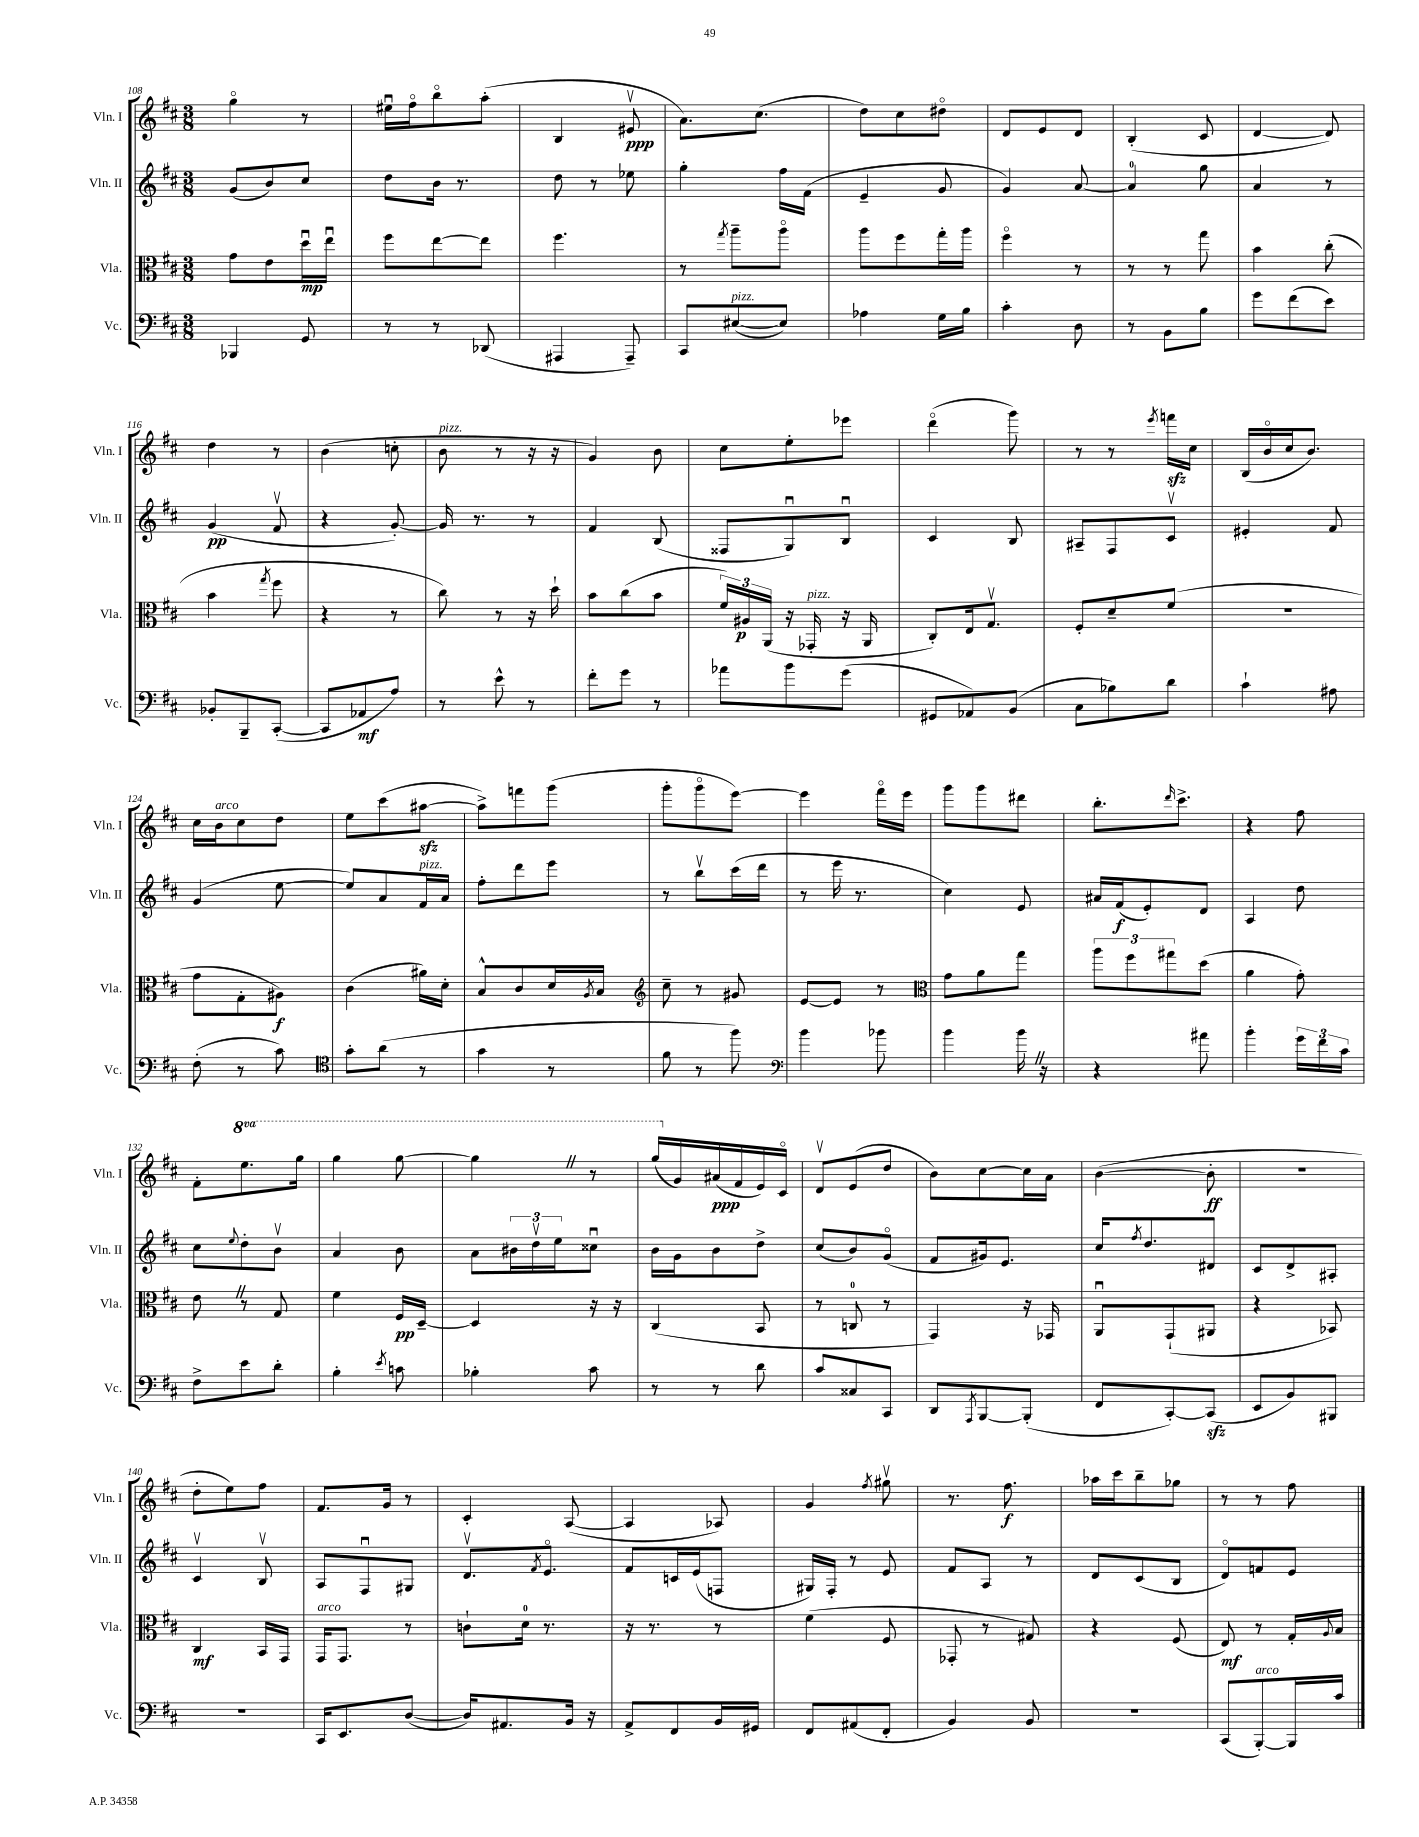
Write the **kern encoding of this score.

**kern	**kern	**kern	**kern
*staff4	*staff3	*staff2	*staff1
*clefF4	*clefC3	*clefG2	*clefG2
*k[f#c#]	*k[f#c#]	*k[f#c#]	*k[f#c#]
*M3/8	*M3/8	*M3/8	*M3/8
4BBB-/	8g\L	(8g/L	4ggo\
.	8e\	8b/)	.
8GG/	16ddu\L	8cc#/J	8r
.	16eeu\JJ	.	.
=	=	=	=
8r	8ff#\L	8dd\L	16ee#u\LL
.	.	.	16ff#o\J
8r	[8ee\	16b\Jk	8bbo\
.	.	8.r	.
(8DD-/	8ee\]J	.	(8aa'\J
=	=	=	=
4AAA#/	4.ff#\	8dd\	4B/
.	.	8r	.
8AAA#~/)	.	8ee-\	8e#v/
=	=	=	=
8CC#/L	8r	4gg'\	8.a\L)
.	8qgg/	.	.
([8E#/	8aa~\L	.	.
.	.	.	(8.cc#\J
8E#/]J)	8aao\J	16ff#\LL	.
.	.	(16f#\JJ	.
=	=	=	=
4A-\	8aa\L	4e~/	8dd\L)
.	8ff#\	.	8cc#\
16G\LL	16gg'\L	8g/	8dd#o\J
16B\JJ	16aa\JJ	.	.
=	=	=	=
4c#'\	4ff#o\	4g/)	8d/L
.	.	.	8e/
8D\	8r	[8a/	8d/J
=	=	=	=
8r	8r	4a/]	(4B'/
8BB\L	8r	.	.
8B\J	8gg\	8gg\	8c#/
=	=	=	=
8g\L	4b\	4a/	[4d/
(8f#\	.	.	.
8e\J)	(8cc#'\	8r	8d/])
=	=	=	=
8BB-'/L	4b\	(4g/	4dd\
8BBB~/	.	.	.
.	8qgg/	.	.
([8CC#'/J	8ff#\	8f#v/	8r
=	=	=	=
8CC#/]L	4r	4r	(4b\
8AA-/	.	.	.
8A/J)	8r	[8g'/)	8cc'\
=	=	=	=
8r	8cc#\)	16g/]	8b\
.	.	8.r	.
8e^^\	8r	.	8r
8r	16r	8r	16r
.	16dd`\	.	16r
=	=	=	=
8f#'\L	8b\L	4f#/	4g/)
8g\J	(8cc#\	.	.
8r	8b\J	(8B/	8b\
=	=	=	=
8a-\L	24f#/LL)	8F##/L	8cc#\L
.	24A#/	.	.
.	(24AA/JJ	.	.
8b\	16r	8Gu/)	8ee'\
.	16GG-'/	.	.
(8g\J	16r	8Bu/J	8eee-\J
.	16AA/	.	.
=	=	=	=
8GG#/L	8C#'/L)	4c#/	(4dddo\
8AA-/)	16E/k	.	.
.	8.Gv/J	.	.
(8BB/J	.	8B/	8ggg\)
=	=	=	=
8C#\L	8F#'/L	8A#~/L	8r
8B-\)	8d~/	8F#/	8r
.	.	.	8qeee/
8d\J	(8f#/J	8c#v/J	16fff\LL
.	.	.	16cc#\JJ
=	=	=	=
4c#`\	4.r	4e#'/	(16B/LL
.	.	.	16bo/
.	.	.	16cc#/J
.	.	.	8.b/J)
8A#\	.	8f#/	.
=	=	=	=
(8F#'\	8g\L	(4g/	16cc#\LL
.	.	.	16b\J
8r	8G'\	.	8cc#\
8c#\)	8A#\J)	[8ee\	8dd\J
=	=	=	=
*clefC4	*	*	*
8g'\L	(4c#\	8ee/]L)	8ee\L
(8a\J	.	8a/	(8ccc#\
8r	16a#\LL)	16f#/L	[8aa#\J
.	16d'\JJ	16a/JJ	.
=	=	=	=
4g\	8B^^/L	8ff#'\L	8aa#^\]L)
.	8c#/	8ddd\	8fff\
8r	16d/L	8eee\J	(8ggg\J
.	8qA/	.	.
.	16B/JJ	.	.
=	=	=	=
*	*clefG2	*	*
8f#\	8cc#~\	8r	8ggg'\L
8r	8r	8bbv\L	8gggo\
8ff#\)	8g#/	(16ccc#\L	[8eee\J)
.	.	16ddd\JJ	.
=	=	=	=
*clefF4	*	*	*
4b\	[8e/L	8r	4eee\]
.	8e/]J	16eee\	.
.	.	8.r	.
8b-\	8r	.	16fff#o\LL
.	.	.	16eee\JJ
=	=	=	=
*	*clefC3	*	*
4b\	8g\L	4cc#\)	8ggg\L
.	8a\	.	8ggg\
16b\	8gg\J	8e/	8ddd#\J
16r	.	.	.
=	=	=	=
4r	12aa\L	16a#/LL	8.bb'\L
.	.	(16f#/J	.
.	12ff#\	.	.
.	.	8e'/)	.
.	12gg#\	.	.
.	.	.	16qqddd/
.	.	.	8.ccc#^\J
8a#\	(8dd\J	8d/J	.
=	=	=	=
4b'\	4a\	4A/	4r
24g\LL	8g'\)	8dd\	8ff#\
24f#\	.	.	.
24c#\JJ	.	.	.
=	=	=	=
8F#^\L	8e\	8cc#\L	8f#'\L
.	.	8qqee/	.
8e\	8r	8dd'\	8.eee\
8d'\J	8G/	8bv\J	.
.	.	.	16ggg\Jk
=	=	=	=
4B'\	4f#\	4a/	4ggg\
8qe/	.	.	.
8c\	16F#/LL	8b\	[8ggg\
.	[16D~/JJ	.	.
=	=	=	=
4B-'\	4D/]	8a\L	4ggg\]
.	.	24b#\L	.
.	.	24ddv\	.
.	.	24ee\J	.
8c#\	16r	8cc##u\J	8r
.	16r	.	.
=	=	=	=
8r	(4C#/	16b\LL	(16ggg/LL
.	.	16g\J	16g/)
8r	.	8b\	(16a#/
.	.	.	16f#/
8d\	8BB/	8dd^\J	16e/)
.	.	.	16c#o/JJ
=	=	=	=
8c#/L	8r	(8cc#/L	8dv/L
8C##/	8C/	8b/)	(8e/
8CC#/J	8r	(8go/J	8dd/J
=	=	=	=
8DD/L	4GG/)	8f#/L	8b\L)
8qAAA/	.	.	.
[8BBB/	.	16g#/k)	[8cc#\
.	.	8.e/J	.
(8BBB'/]J	16r	.	16cc#\]L
.	16GG-/	.	16a\JJ
=	=	=	=
8FF#/L	8AAu/L	16cc#/LK	([4b\
.	.	8qff#/	.
.	.	8.dd/	.
[8CC#'/)	(8GG`/	.	.
(8CC#/]J	8AA#/J	8d#/J	8b'\]
=	=	=	=
8EE/L	4r	8c#/L	4.r
8BB/)	.	8d^/	.
8BBB#/J	8BB-/)	8A#'/J	.
=	=	=	=
4.r	4C#/	4c#v/	8dd'\L
.	.	.	8ee\)
.	16BB/LL	8Bv/	8ff#\J
.	16GG/JJ	.	.
=	=	=	=
16CC#/LK	16GG/LK	8A/L	8.f#/L
8.EE/	8.GG/J	.	.
.	.	8F#u/	.
.	.	.	16g/Jk
([8D/J	8r	8G#/J	8r
=	=	=	=
16D/]LK)	8c`\L	8.dv/L	4c#'/
8.AA#/	.	.	.
.	16d\Jk	.	.
.	.	8qf#/	.
.	8.r	8.eo/J	.
16BB/Jk	.	.	([8A/
16r	.	.	.
=	=	=	=
8AA^/L	16r	8f#/L	4A/]
.	8.r	.	.
8FF#/	.	16c/L	.
.	.	(16e/J	.
16BB/L	8r	8F/J	8A-/)
16GG#/JJ	.	.	.
=	=	=	=
8FF#/L	(4f#\	16G#/LL)	4g/
.	.	16F#'/JJ	.
(8AA#/	.	8r	.
.	.	.	8qff#/
8FF#'/J	8F#/	8e/	8gg#v\
=	=	=	=
4BB/)	8GG-'/	8f#/L	8.r
.	8r	8A/J	.
.	.	.	8.ff#\
8BB/	8G#/)	8r	.
=	=	=	=
4.r	4r	8d/L	16aa-\LL
.	.	.	16ccc#\J
.	.	(8c#/	8bb~\
.	(8F#/	8B/J	8gg-\J
=	=	=	=
(8CC#/L	8E/)	8do/L)	8r
[8BBB'/)	8r	8f/	8r
16BBB/]L	16G'/LL	8e/J	8ff#\
.	8qqA/	.	.
16c#/JJ	16B/JJ	.	.
==	==	==	==
*-	*-	*-	*-
